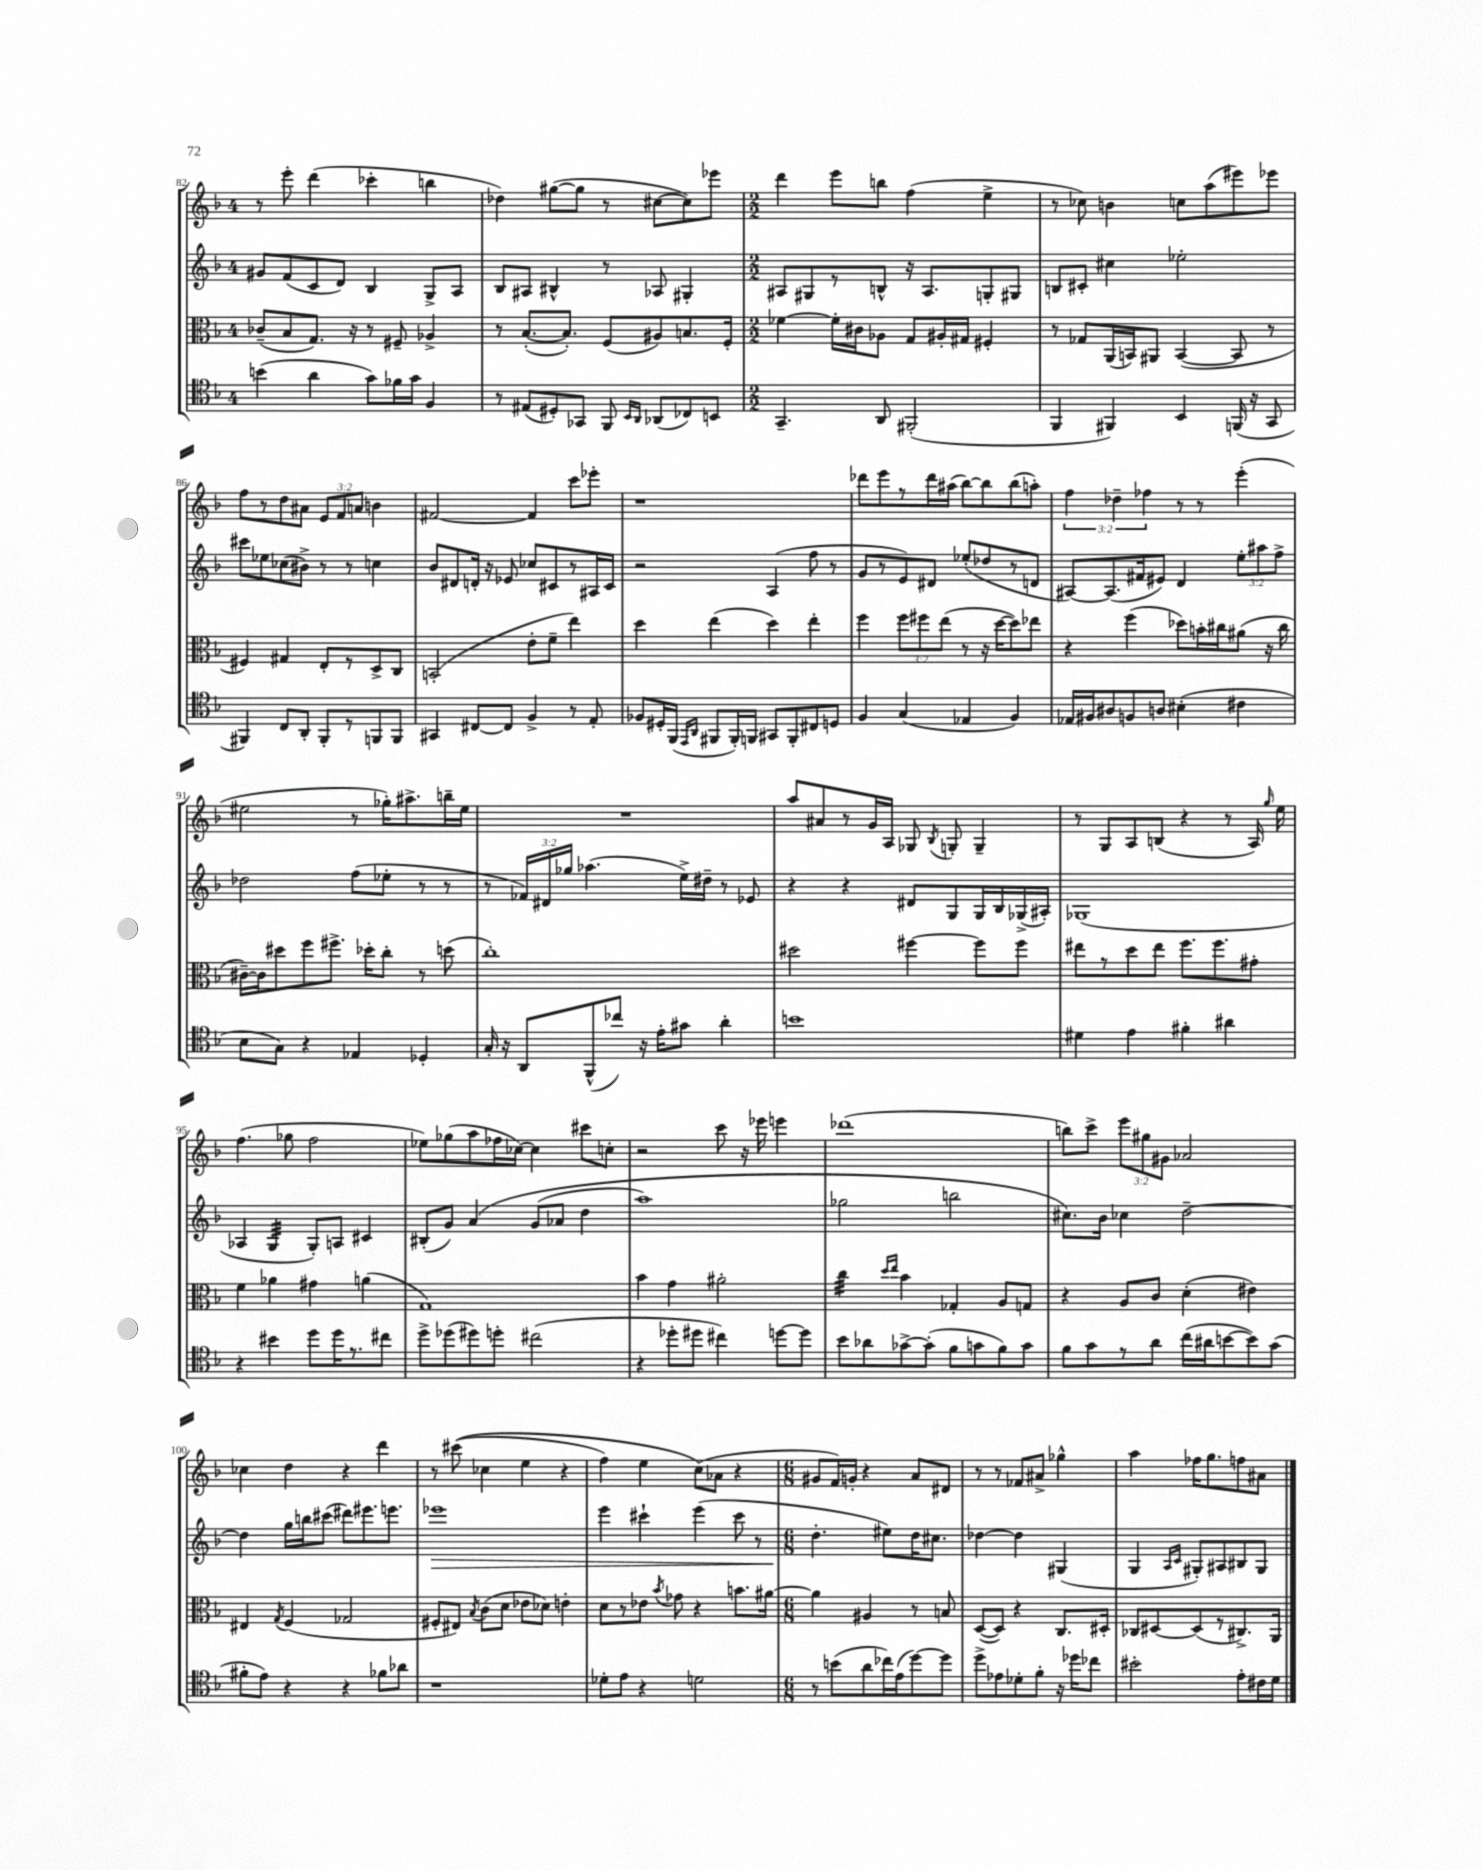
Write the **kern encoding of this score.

**kern	**kern	**kern	**dynam	**kern
*part4	*part3	*part2	*part2	*part1
*staff4	*staff3	*staff2	*staff2	*staff1
*clefC4	*clefC3	*clefG2	*	*clefG2
*k[b-]	*k[b-]	*k[b-]	*	*k[b-]
*M4/4	*M4/4	*M4/4	*	*M4/4
=82	=82	=82	=82	=82
(4bn\	(8c-X~/L	8g#X/L	.	8r
.	8B-/	(8f/	.	8eee'\
4a\	8.G/J)	8c/	.	(4ddd\
.	.	8d/J)	.	.
.	16r	.	.	.
8g\L)	8r	4B-/	.	4ccc-X'\
16f-X\L	8F#X~/	.	.	.
16g\JJ	.	.	.	.
4F/	4A-X^/	8G^/L	.	4bbn\
.	.	8A/J	.	.
=83	=83	=83	=83	=83
8r	8r	8B-/L	.	4dd-X\)
(8E#X/L	([8.B-'/L	8A#X/J	.	.
8D#X'/)	.	4B#X^^/	.	([8gg#X\L
.	8.B-'/J])	.	.	.
8GG-X/J	.	.	.	8gg#\J]
8FF/	(8F/L	8r	.	8r
16qqBB-/LL	.	.	.	.
16qqAA/JJ	.	.	.	.
(8AA-X/L	8A#X/)	8A-X/	.	[8cc#X\L
8C-X/)	8.Bn/	4G#X'/	.	8cc#\])
8BBn/J	.	.	.	8eee-X\J
.	16F'/Jk	.	.	.
=84	=84	=84	=84	=84
*M2/2	*M2/2	*M2/2	*	*M2/2
4.GG~/	[4f-X\	8A#X/L	.	4ddd\
.	.	8G#X/	.	.
.	16f-'\LL]	8r	.	8eee\L
.	16c#X\J	.	.	.
8AA/	8A-X\J	8Bn^^/J	.	8bbn\J
(2FF#X'/	8G/L	16r	.	(4ff\
.	.	8.A#/L	.	.
.	16A#X'/L	.	.	.
.	16G#X/JJ	.	.	.
.	4F#X'/	8Gn'/	.	4ee^\
.	.	8G#X/J	.	.
=85	=85	=85	=85	=85
4FF/	8r	8Bn/L	.	8r
.	8G-X/L	8c#X'/J	.	8cc-X\)
4FF#X/)	(16AA/L	4cc#X\	.	4bn\
.	16BBn/J)	.	.	.
.	8AA#X/J	.	.	.
4BB-/	([4BB/	2ee-X'\	.	8ccn\L
.	.	.	.	(8aa\
(16FFn/	8BB/]	.	.	8eee#X\)
16r	.	.	.	.
8GG/	8r	.	.	8eee-X\J
!!LO:LB:g=z
=86	=86	=86	=86	=86
4FF#X/)	4F#X/)	8ccc#X\L	.	8ff\L
.	.	8ee-X\	.	8r
8C/L	4G#X/	(8cc-X\	.	8dd\
8AA'/J	.	8b#X^\J)	.	8a#X\J
8FF#'/L	8E'/L	8r	.	12e/L
.	.	.	.	12f/
8r	8r	8r	.	.
.	.	.	.	12an/J
8FFn/	8D^/	4ccn\	.	4bn\
8FF/J	8C/J	.	.	.
=87	=87	=87	=87	=87
4GG#X/	(2BBn'/	8b-/L	.	[2f#X/
.	.	8d#X/	.	.
[8C#X/L	.	16dn'/Jk	.	.
.	.	16r	.	.
8C#/J]	.	8e-X/	.	.
4F^/	8e'\L	8cc-X/L	.	4f#/]
.	8f~\J	8c#X/	.	.
8r	4ee\)	8r	.	8ccc\L
8E'/	.	16A#X/L	.	8eee-X'\J
.	.	16c#/JJ	.	.
=88	=88	=88	=88	=88
8F-X/L	4dd\	2r	.	1r
16D#X'/L	.	.	.	.
(16FF/JJ	.	.	.	.
16qqEE/LL	.	.	.	.
16qqAA/JJ	.	.	.	.
8FF#X/L	(4ee\	.	.	.
16FF#'/L)	.	.	.	.
16FFn/JJ	.	.	.	.
8GG#X/L	4dd\)	(4A/	.	.
8FF'/	.	.	.	.
8C#X/	4ee'\	8ff\	.	.
8Dn/J	.	8r	.	.
=89	=89	=89	=89	=89
4F/	4ff\	8g/L	.	8ddd-X\L
.	.	8r	.	8eee\
(4G/	12ff\L	8e/)	.	8r
.	12ff#X\	.	.	.
.	.	8d#X/J	.	16ddd-\L
.	(12ee\J	.	.	.
.	.	.	.	(16aa#X\JJ
4E-X/	8r	(8ee-X'/L	.	[8bb-\L)
.	16r	8dd-X/	.	8bb-\]
.	[16dd\KL	.	.	.
4F/)	8dd\])	8r	.	(8bb-\
.	8ee-X\J	8dn/J	.	8aan'\J)
=90	=90	=90	=90	=90
16E-X/LL	4r	[8A#X/L)	.	6ff\
16F#X/J	.	.	.	.
8A#X/	.	(8.A#/]	.	.
.	.	.	.	6dd-X~\
8Fn/	(4ff\	.	.	.
.	.	16f#X/k	.	.
.	.	.	.	6ff-X\
8An/J	.	8e#X/J)	.	.
(4B#X'\	8dd-X\L)	4d/	.	8r
.	16bn'\L	.	.	8r
.	16cc#X\J	.	.	.
4c#X\	(8a#X\J	12ee'\L	.	(4eee'\
.	.	12aa#X\	.	.
.	16r	.	.	.
.	.	12ff^\J	.	.
.	16cc#\	.	.	.
!!LO:LB:g=z
=91	=91	=91	=91	=91
8B-\L	[16c#X~\LL)	2dd-X\	.	2ee#X\
.	16c#\J]	.	.	.
8G\J)	8dd#X\	.	.	.
4r	8ff\	.	.	.
.	8.ff#X^\J	.	.	.
4E-X/	.	(8ff\L	.	8r
.	16dd-X'\KL	.	.	.
.	8cc'\J	8ee-X'\J	.	16gg-X'\KL)
.	.	.	.	8.aa#X^\
4D-X'/	8r	8r	.	.
.	(8ddn\	8r	.	16bbn~\L
.	.	.	.	16ee#\JJ
=92	=92	=92	=92	=92
16G'/	1cc')	8r	.	1r
16r	.	.	.	.
8AA/L	.	24f-X/LL)	.	.
.	.	24d#X/	.	.
.	.	24gg-X/JJ	.	.
(8FF^^/	.	(4.aa-X\	.	.
8cc-X/J)	.	.	.	.
16r	.	.	.	.
16e'\KL	.	.	.	.
8g#X\J	.	16ee^\LL)	.	.
.	.	16dd#X~\JJ	.	.
4a'\	.	8r	.	.
.	.	8e-X/	.	.
=93	=93	=93	=93	=93
1bn	2dd#X\	4r	.	8aa/L
.	.	.	.	8a#X/
.	.	4r	.	8r
.	.	.	.	16g/L
.	.	.	.	16A/JJ
.	[4ff#X\	8d#X/L	.	8G-X/
.	.	.	.	8qB-/
.	.	8G/	.	8Gn'/
.	8ff#\L]	16G/L	.	4G~/
.	.	16B-/	.	.
.	8ff#\J	(16G-X^/	.	.
.	.	16A#X'/JJ)	.	.
=94	=94	=94	=94	=94
4d#X\	8ee#X\L	(1G-X	.	8r
.	8r	.	.	8G/L
4e\	8dd\	.	.	8A/
.	8ee#\J	.	.	(8Bn/J
4f#X'\	8.ff\L	.	.	4r
.	8.ff\	.	.	.
4a#X\	.	.	.	8r
.	8g#X'\J	.	.	16A/)
.	.	.	.	16qqgg/
.	.	.	.	16ee\
!!LO:LB:g=z
=95	=95	=95	=95	=95
4r	4f\	4A-X/	.	(4.ff\
*	*	*tremolo	*	*
4b#X\	4a-X\	32G/LLL	.	.
.	.	32G/	.	.
.	.	32G/	.	.
.	.	32G/	.	.
.	.	32G/	.	8gg-X\
.	.	32G/	.	.
.	.	32G/	.	.
.	.	32G/JJJ	.	.
*	*	*Xtremolo	*	*
8dd\L	4g#X\	8G'/L)	.	2ff\
16dd\K	.	8An/J	.	.
8.r	.	.	.	.
.	(4an\	4c#X/	.	.
8cc#X\J	.	.	.	.
=96	=96	=96	=96	=96
8dd^\L	1G)	(8B#X'/L	.	8ee-X\L)
(8dd-X\	.	8g/J)	.	(8gg-X\
8dd#X\)	.	(4a/	.	8aa\
8ddn'\J	.	.	.	16ff-X\L
.	.	.	.	[16cc-X\JJ)
(2cc#X\	.	(8g/L	.	4cc-\]
.	.	8a-X/J	.	.
.	.	4dd\	.	8ccc#X\L
.	.	.	.	8ccn'\J
=97	=97	=97	=97	=97
4r	4b-\	1aa)	.	2r
8dd-X'\L	4g\	.	.	.
8dd#X\J	.	.	.	.
4cc#X\)	2a#X'\	.	.	8ccc\
.	.	.	.	16r
.	.	.	.	16eee-X\
[8ddn\L	.	.	.	4eeen\
8dd\J]	.	.	.	.
=98	=98	=98	=98	=98
*	*tremolo	*	*	*
8b-\L	32cc\LLL	2gg-X\	.	(1ddd-X
.	32cc\	.	.	.
.	32cc\	.	.	.
.	32cc\	.	.	.
8a-X\	32cc\	.	.	.
.	32cc\	.	.	.
.	32cc\	.	.	.
.	32cc\JJJ	.	.	.
*	*Xtremolo	*	*	*
.	16qqdd/LL	.	.	.
.	16qqee/JJ	.	.	.
[8g-X^\	4b-\	.	.	.
(8g-'\J]	.	.	.	.
8f\L	4G-X'/	2bbn\	.	.
8gn\	.	.	.	.
8f\)	8A/L	.	.	.
8g\J	8Gn/J	.	.	.
=99	=99	=99	=99	=99
8f\L	4r	8.cc#X\L)	.	8bbn\L)
8g\	.	.	.	8ccc^\J
.	.	16b-\Jk	.	.
8r	8A/L	4cc-X\	.	12eee\L
.	.	.	.	12gg#X\
8a\J	8c/J	.	.	.
.	.	.	.	12g#X\J
(16cc\LL	(4d'\	[2dd~\	.	2a-X/
16a#X\J	.	.	.	.
[8bn\	.	.	.	.
8b\])	4e#X\)	.	.	.
(8g\J	.	.	.	.
!!LO:LB:g=z
=100	=100	=100	=100	=100
8f#X'\L	4E#X/	4dd\]	.	4cc-X\
8e\J)	.	.	.	.
.	8qG/	.	.	.
4r	(4F/	16gg\LL	.	4dd\
.	.	16bbn\J	.	.
.	.	(8ccc#X\J	.	.
4r	2G-X/	8ddd#X\L)	.	4r
.	.	8.eee#X\	.	.
8f-X\L	.	.	.	4ddd\
.	.	8.eeen\J	.	.
8a-X\J	.	.	.	.
=101	=101	=101	=101	=101
!	!	!	!LO:HP:b	!
1r	8F#X'/L	1eee-X	>	8r
.	8E#X/J)	.	.	((8ccc#X\
.	8qB-/	.	.	.
.	(8c\L	.	.	4cc-X\
.	8d\J	.	.	.
.	8e-X\L	.	.	4ee\
.	8d-X\J)	.	.	.
.	4en'\	.	.	4r
=102	=102	=102	=102	=102
8d-X'\L	8d\L	4eee\	.	4ff\)
8e\J	8r	.	.	.
4r	8e-X\J	4ccc#X`\	.	4ee\
.	8qb-/	.	.	.
.	8g-X\	.	.	.
2dn\	4r	(4eee\	.	(8cc\L)
.	.	.	.	8a-X\J
.	8.bn\L	8ccc#\	.	4r
.	.	8r	.	.
.	[16a#X\Jk	.	.	.
=103	=103	=103	=103	=103
*M6/8	*M6/8	*M6/8	*	*M6/8
8r	4a#\]	4.dd'\	.	8g#X/L
(8bn\L	.	.	.	16f/L)
.	.	.	.	16gn'/JJ
8a\	4A#X/	.	.	4r
16cc-X\L)	.	8ee#X\L)	]	.
(16e\J	.	.	.	.
[8dd\)	8r	16dd\K	.	8a/L
.	.	8.cc#X\J	.	.
8dd\J]	8Bn/	.	.	8d#X/J
=104	=104	=104	=104	=104
8dd^\L	([8D/L	[4dd-X\	.	8r
8e-X\	8D/J])	.	.	8r
8d-X'\	4r	4dd-\]	.	8f-X/L
8f'\J	.	.	.	8a#X^/J
16r	8.C/L	(4G#X/	.	4gg-X^^\
16dd-X\KL	.	.	.	.
8cc-X\J	.	.	.	.
.	16D#X'/Jk	.	.	.
=105	=105	=105	=105	=105
2b#X'\	8C-X/L	4G/	.	4aa\
.	[8D#X/	.	.	.
.	.	16qqA/LL	.	.
.	.	16qqc/JJ	.	.
.	(8D#/]	8G#X'/L)	.	16ff-X\KL
.	.	.	.	8.gg\
.	8r	8A#X/	.	.
8e'\L	8.C#X^/)	8B#X/	.	8ffn\
16c#X\L	.	8G#/J	.	8a#X\J
16d\JJ	16AA/Jk	.	.	.
==	==	==	==	==
*-	*-	*-	*-	*-
